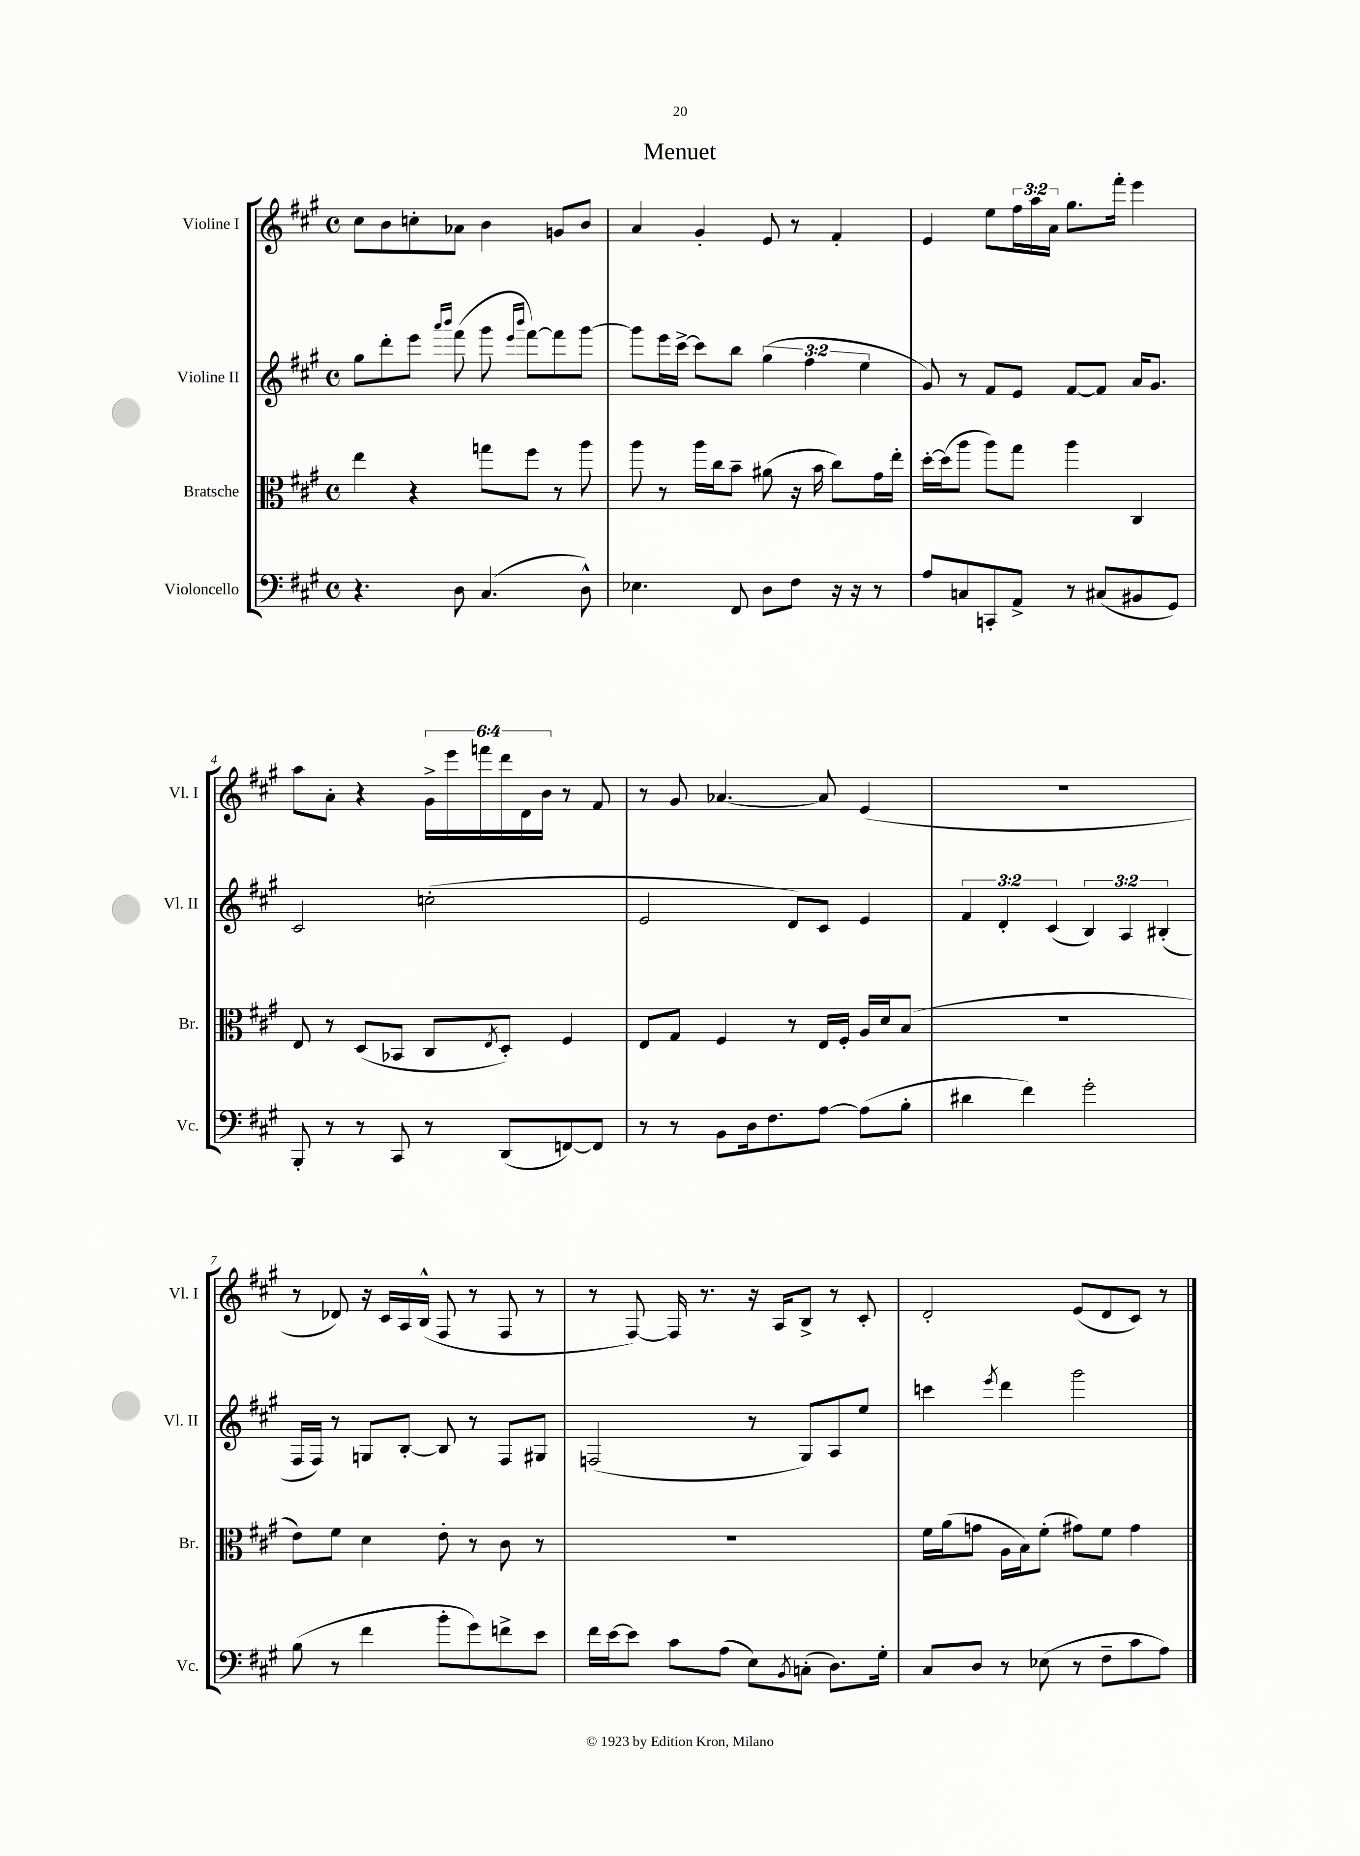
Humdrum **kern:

**kern	**kern	**kern	**kern
*staff4	*staff3	*staff2	*staff1
*clefF4	*clefC3	*clefG2	*clefG2
*k[f#c#g#]	*k[f#c#g#]	*k[f#c#g#]	*k[f#c#g#]
*M4/4	*M4/4	*M4/4	*M4/4
*met(c)	*met(c)	*met(c)	*met(c)
4.r	4ee\	8gg#\L	8cc#\L
.	.	8ddd'\	8b\
.	4r	8eee\J	8cc'\
.	.	16qqaaa/LL	.
.	.	16qqbbb/JJ	.
8D\	.	(8fff#\	8a-\J
(4.C#/	8gg\L	8ggg#\	4b\
.	.	16qqeee/LL	.
.	.	16qqbbb/JJ	.
.	8ff#\J	[8fff#\L)	.
.	8r	8fff#\]	8g/L
8D^^\)	8aa\	[8ggg#\J	8b/J
=	=	=	=
4.E-\	8aa\	8ggg#\]L	4a/
.	8r	16eee\L	.
.	.	[16ccc#^\JJ	.
.	16aa\LL	8ccc#\]L	4g#'/
.	16cc#\J	.	.
8FF#/	8b~\J	8bb\J	.
8D\L	(8a#\	(6gg#\	8e/
8F#\J	16r	.	8r
.	.	6ff#\	.
.	16b\	.	.
16r	8cc#\L)	.	4f#'/
16r	.	.	.
.	.	6ee\	.
8r	16g#\L	.	.
.	16ee'\JJ	.	.
=	=	=	=
8A/L	[16dd'\LL	8g#/)	4e/
.	(16dd\]J	.	.
8C/	8aa\J	8r	.
8CC'/	8aa\L)	8f#/L	8ee\L
8AA^/J	8gg#\J	8e/J	24ff#\L
.	.	.	24aa\
.	.	.	24a\JJ
8r	4aa\	[8f#/L	8.gg#\L
(8C#/L	.	8f#/]J	.
.	.	.	16fff#'\Jk
8BB#/	4C#/	16a/LK	4eee\
.	.	8.g#/J	.
8GG#/J)	.	.	.
=	=	=	=
8BBB'/	8E/	2c#/	8aa\L
8r	8r	.	8a'\J
8r	(8D/L	.	4r
8CC#/	8BB-/J	.	.
8r	8C#/L	(2cc'\	24g#^\LL
.	.	.	24eee\
.	.	.	24fff\
.	8qE/	.	.
(8DD/L	8D'/J)	.	24ddd\
.	.	.	24d\
.	.	.	24b\JJ
[8FF/)	4F#/	.	8r
8FF/]J	.	.	8f#/
=	=	=	=
8r	8E/L	2e/	8r
8r	8G#/J	.	8g#/
8BB\L	4F#/	.	[4.a-/
16D\k	.	.	.
8.F#\	.	.	.
.	8r	8d/L)	.
[8A\J	16E/LL	8c#/J	8a-/]
.	16F#'/JJ	.	.
(8A\]L	16A/LL	4e/	(4e/
.	16d/J	.	.
8B'\J	(8B/J	.	.
=	=	=	=
4d#\	1r	6f#/	1r
.	.	6d'/	.
4f#\)	.	.	.
.	.	(6c#/	.
2g#'\	.	6B/)	.
.	.	6A/	.
.	.	(6B#'/	.
=	=	=	=
(8B\	8e\L)	16F#/LL	8r
.	.	16F#/JJ)	.
8r	8f#\J	8r	8d-/)
4f#\	4d\	8G/L	16r
.	.	.	16c#/LL
.	.	[8B'/J	16A/
.	.	.	(16B^^/JJ
8b'\L	8e'\	8B/]	8F#/
8g#\)	8r	8r	8r
8f^\	8c#\	8F#/L	8F#/
8e\J	8r	8G#/J	8r
=	=	=	=
16f#\LL	1r	(2F/	8r
[16e\J	.	.	.
8e\]J	.	.	[8F#/)
8c#\L	.	.	16F#/]
.	.	.	8.r
(8A\J	.	.	.
8E\L)	.	8r	16r
.	.	.	16A/LK
8qBB/	.	.	.
(8C'\J	.	8G#/L)	8B^/J
8.D\L)	.	8A/	8r
.	.	8ee/J	8c#'/
16G#'\Jk	.	.	.
=	=	=	=
8C#/L	16f#\LL	4ccc\	2d'/
.	(16a\J	.	.
8D/J	8g\J	.	.
.	.	8qeee/	.
8r	16A\LL	4ddd\	.
.	16B\J)	.	.
(8E-\	(8f#'\J	.	.
8r	8g#\L)	2ggg#\	(8e/L
8F#~\L	8f#\J	.	8d/
8c#\	4g#\	.	8c#/J)
8A\J)	.	.	8r
==	==	==	==
*-	*-	*-	*-
